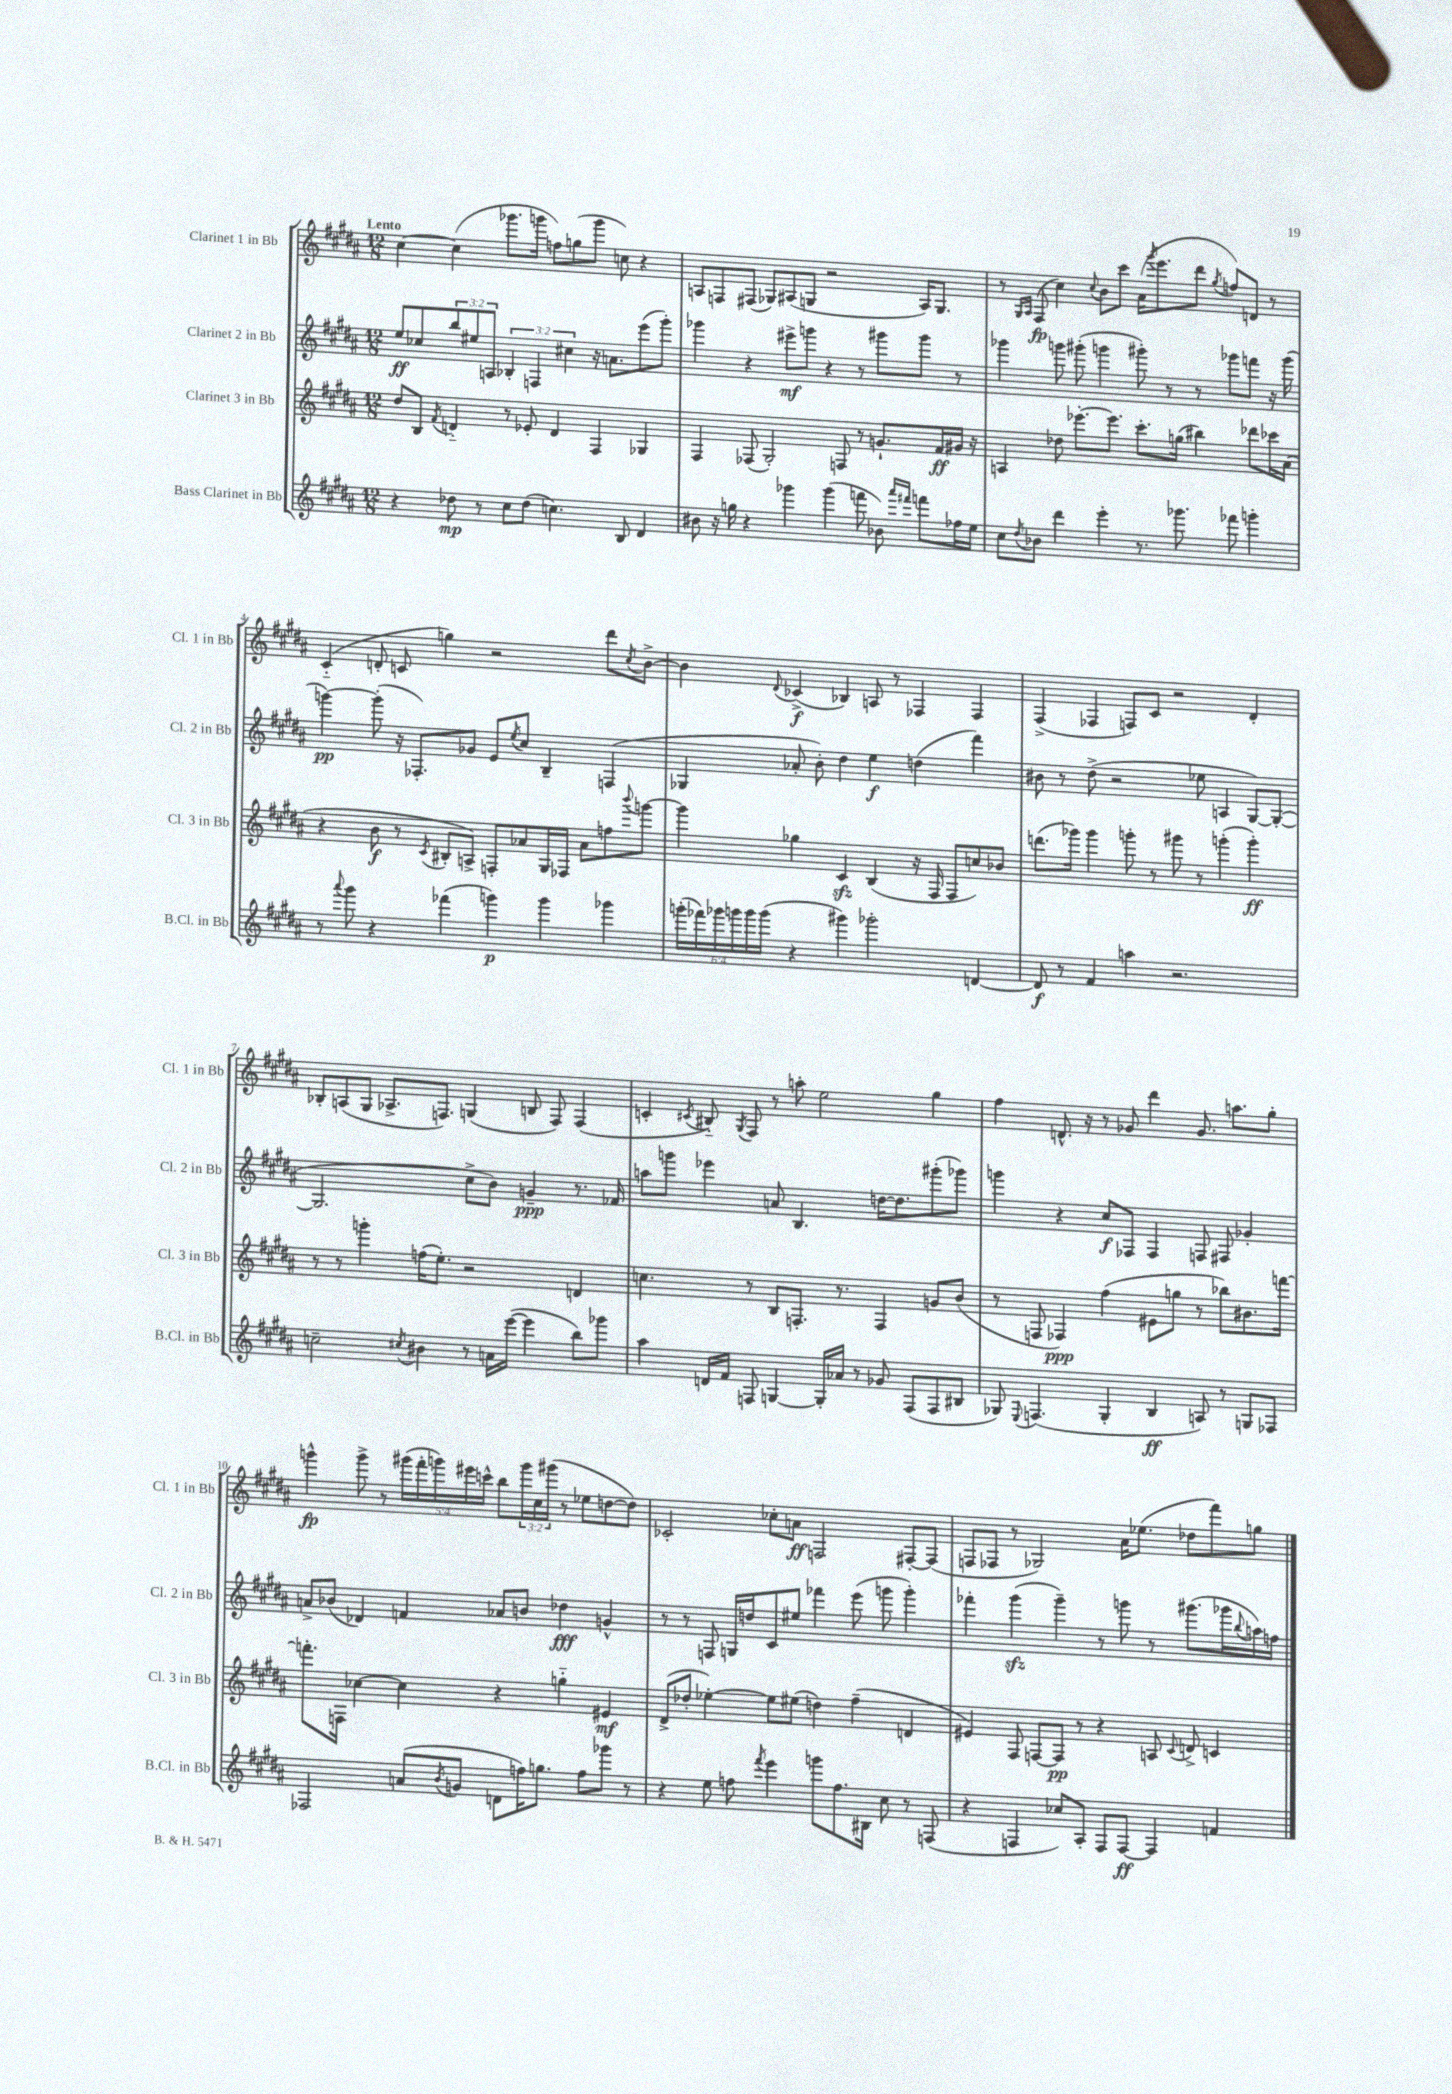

**kern	**kern	**kern	**kern
*staff4	*staff3	*staff2	*staff1
*clefG2	*clefG2	*clefG2	*clefG2
*k[f#c#g#d#a#]	*k[f#c#g#d#a#]	*k[f#c#g#d#a#]	*k[f#c#g#d#a#]
*M12/8	*M12/8	*M12/8	*M12/8
4r	8dd#/L	8ee/L	[4cc#\
.	8B/J	8cc-/	.
.	8qf#/	.	.
8dd-\	4d'~/	12bb/	(4cc#\]
.	.	12ee#/	.
8r	.	.	.
.	.	12A/J	.
8cc#\L	8r	6B-'/	8.ggg-\L
(8dd-\J	8e-'/	.	.
.	.	6F/	.
.	.	.	16ggg\Jk
4.cc\)	4d/	.	8ff\L)
.	.	6cc#\	.
.	.	.	(8gg\
.	4F#/	16r	8ggg\J
.	.	8.a\L	.
8B/	.	.	8cc\)
4d#/	4G-/	(8eee\	4r
.	.	8ggg#'\J)	.
=	=	=	=
8b#\	4F#/	4ggg-\	8A/L
16r	.	.	8F/
16gg\	.	.	.
4r	(8F-/	4r	(8F#/J
.	2G#'/)	.	8G-/L)
4ggg-\	.	8eee#^\L	(8A#/
.	.	8ggg\J	8G/J
(4ggg-\	.	4r	2r
.	8F/	.	.
8fff\	8r	8r	.
8b-\)	8.g`/L	8ggg#\L	.
16qqaaa#/LL	.	.	.
16qqfff#/JJ	.	.	.
8fff\L	.	8ggg#\J	16A#/LK)
.	16f#/L	.	8.G/J
16ff-\L	16g#/JJ	8r	.
16ee\JJ	16r	.	.
=	=	=	=
8cc#\L	4A/	4ggg-\	8r
.	.	.	16qqG#/LL
8qdd#/	.	.	16qqA#/JJ
8b-\J	.	.	(8F#/
4ddd#\	8dd-\	8ggg\	4cc#\)
.	[8.eee-'\L	(8ggg#'\	.
.	.	.	8qqcc#/
4eee'\	.	4ggg\	8b\L
.	8.eee-\]J	.	.
.	.	.	8ccc#\J
8.r	8.ccc#'\L	8ggg#'\)	(16a#\LK
.	.	.	8qggg#/
.	.	.	8.eee\
.	.	8r	.
8.ggg-\	(16gg\Jk	.	.
.	4bb#\)	8r	8ddd#\J
.	.	.	8qgg#/
8fff-\	.	8ggg-\L	8ff/L)
4ggg'\	8ddd-\L	8fff\J	8d/J
.	16ccc-\L	16r	8r
.	(16a#\JJ	(16ggg-\	.
=	=	=	=
8r	4r	[4ggg\)	(4c#'~/
8qqaaa#/	.	.	.
8ggg#\	.	.	.
4r	8b\	(8ggg'\]	8d'/
.	8r	16r	8c/
.	.	8.F-'/L)	.
.	8qc#/	.	.
(4fff-\	8B#'/L	.	4gg\)
.	8A^/J)	8g-/J	.
4ggg\)	8F'/L	8e/L	2r
.	.	8qee/	.
.	8a-/	8cc#/J	.
4ggg\	16G#/L	4B~/	.
.	16F-/JJ	.	.
.	8a-\L	.	.
4ggg-\	8ff\	(4F/	8ddd#\L
.	8qqbbb/	.	8qcc#/
.	[8ggg\J	.	[8b^\J
=	=	=	=
(24ggg'\LL	4ggg\]	4G-/	4b\]
24fff-\)	.	.	.
24ggg-\	.	.	.
24ggg\	.	.	.
24ggg\	.	.	.
(24ggg\JJ	.	.	.
.	.	.	8qqd#/
4r	4gg-\	8a-'/	(4c-^/
.	.	8b'\)	.
4ggg#\)	4c#/	4dd#\	4B-/)
2ggg-'\	(4B/	4ee\	8A/
.	.	.	8r
.	16r	(4dd\	4F-/
.	16F#/	.	.
.	8F#/L	.	.
[4d/	8cc/)	4fff#\)	4F-/
.	8b-/J	.	.
=	=	=	=
8d/]	(8.ddd\L	8b#\	(4F#^/
8r	.	8r	.
.	16ggg-\Jk)	.	.
4f#/	4ggg-\	(8dd#^\	4F-/
.	.	2r	.
4aa\	8ggg'\	.	8F/L)
.	8r	.	8c#/J
2.r	8ggg#\	.	2r
.	8r	8ee-\	.
.	(4ggg'\	4A/	.
.	4ggg'\)	[8G#/L)	4d#'/
.	.	(8G#'/_J	.
=	=	=	=
2cc~\	8r	2.G#/]	8B-'/L
.	8r	.	(8A/
.	4ggg'\	.	8G#/J
.	.	.	8.A-^/L
8qcc#/	.	.	.
4b#\	(16ff\LK	.	.
.	8.ee'\J)	.	8.F/J)
8r	2r	8cc#^\L	(4G/
16a\LL	.	8b\J)	.
([16eee\JJ	.	.	.
4eee\]	.	4g~/	8B/
.	.	.	8F/)
8bb\L)	4d/	8.r	(4F/
8ggg-\J	.	.	.
.	.	16f-/	.
=	=	=	=
4aa#\	4.cc\	8aa\L	4c'/
.	.	8ggg\J	.
.	.	.	8qc#/
16d/LL	.	4eee-\	8B#'~/)
16f#/JJ	.	.	.
.	.	.	8qG#/
8F/	8r	.	8F#/
[4G/	8B/L	8a/	8r
.	8.F'/J	4.B/	8aa'\
16G'/]LL	.	.	2ee\
16a-/JJ	8.r	.	.
8r	.	.	.
8g-/	4F/	[16dd\LK	.
.	.	8.dd\]	.
(8F/L	.	.	.
8F/	8g/L	(8ggg#'\	4gg#\
8B#/J	(8b/J	8ggg-\J)	.
=	=	=	=
8G-/)	8r	4ggg\	4ff#\
8qqE/	.	.	.
(4.F/	8F/	.	.
.	4F-/)	4r	8.d^^/
.	.	.	16r
4G-'/	(4ff#\	8cc#/L	8r
.	.	8F-/J	8g-/
4B/	8e#\L	4F-/	4ddd#\
.	8gg\J	.	.
8A/)	8r	8F/	8.g-/
8r	8bb-\L)	8F#/	.
.	.	.	8.aa\L
8G/L	8.b#\	4g-'/	.
8F-/J	.	.	8gg#'\J
.	[16fff\Jk	.	.
=	=	=	=
2F-/	8.fff'\]L	8a^/L	4ggg^^\
.	.	(8b-/J	.
.	16F\Jk	.	.
.	[4cc-\	4d-/)	8ggg^\
.	.	.	8r
(8a/L	4cc-\]	4f/	(20ggg#\LL
.	.	.	20fff#'\
.	.	.	20ggg\)
8qb/	.	.	.
8g/J	.	.	.
.	.	.	20eee#\
.	.	.	20ccc^^\JJ
8d\L	4r	8a-/L	8bb\L
16ff\K)	.	8b/J	24ggg\L
.	.	.	24cc#\
8.gg\J	.	.	.
.	.	.	(24ggg#\JJ
.	4gg'~\	4dd-\	8r
8ff\L	.	.	8ee-\L
8ggg-\J	4e#/	4g^^/	[8dd\
8r	.	.	8dd\]J)
=	=	=	=
4r	(8d#^/L	8r	2c-'/
.	8dd-'/J	8r	.
8ee\	[4ee-'\)	8F/	.
8ff\	.	16G/LL	.
.	.	16dd/J	.
8qfff#/	.	.	.
4eee\	8ee-\]L	8c#/	8cc-'\L
.	(8ee#\J	8ee#/J	8a\J
8ggg\L	4dd\)	4fff-\	2F/
8.ff\	.	.	.
.	(4ff#~\	(8eee\	.
16B#\Jk	.	.	.
8cc#\	.	8ggg\	.
8r	4d/	4ggg'\)	[8F#'/L
(8F/	.	.	(8F#/]J
=	=	=	=
4r	4e#/)	4fff-'\	8F/L
.	.	.	8F-/J
4F/	8F#/	(4ggg#\	8r
.	[8F/L	.	2G-/)
8cc-/L)	8F/]J	4ggg#~\)	.
8A#'/J	8r	.	.
8F/L	4r	8r	.
[8F/J	.	8ggg\	16a#\LK
.	.	.	(8.ee-\J
4F/]	8A/	8r	.
.	8qqc#/	.	.
.	8d^/	(8.ggg#\L	8dd-\L
4f/	4c/	.	8fff#\)
.	.	16ggg-\L	.
.	.	8qqbb/	.
.	.	16aa\)	8gg\J
.	.	16ff\JJ	.
==	==	==	==
*-	*-	*-	*-
